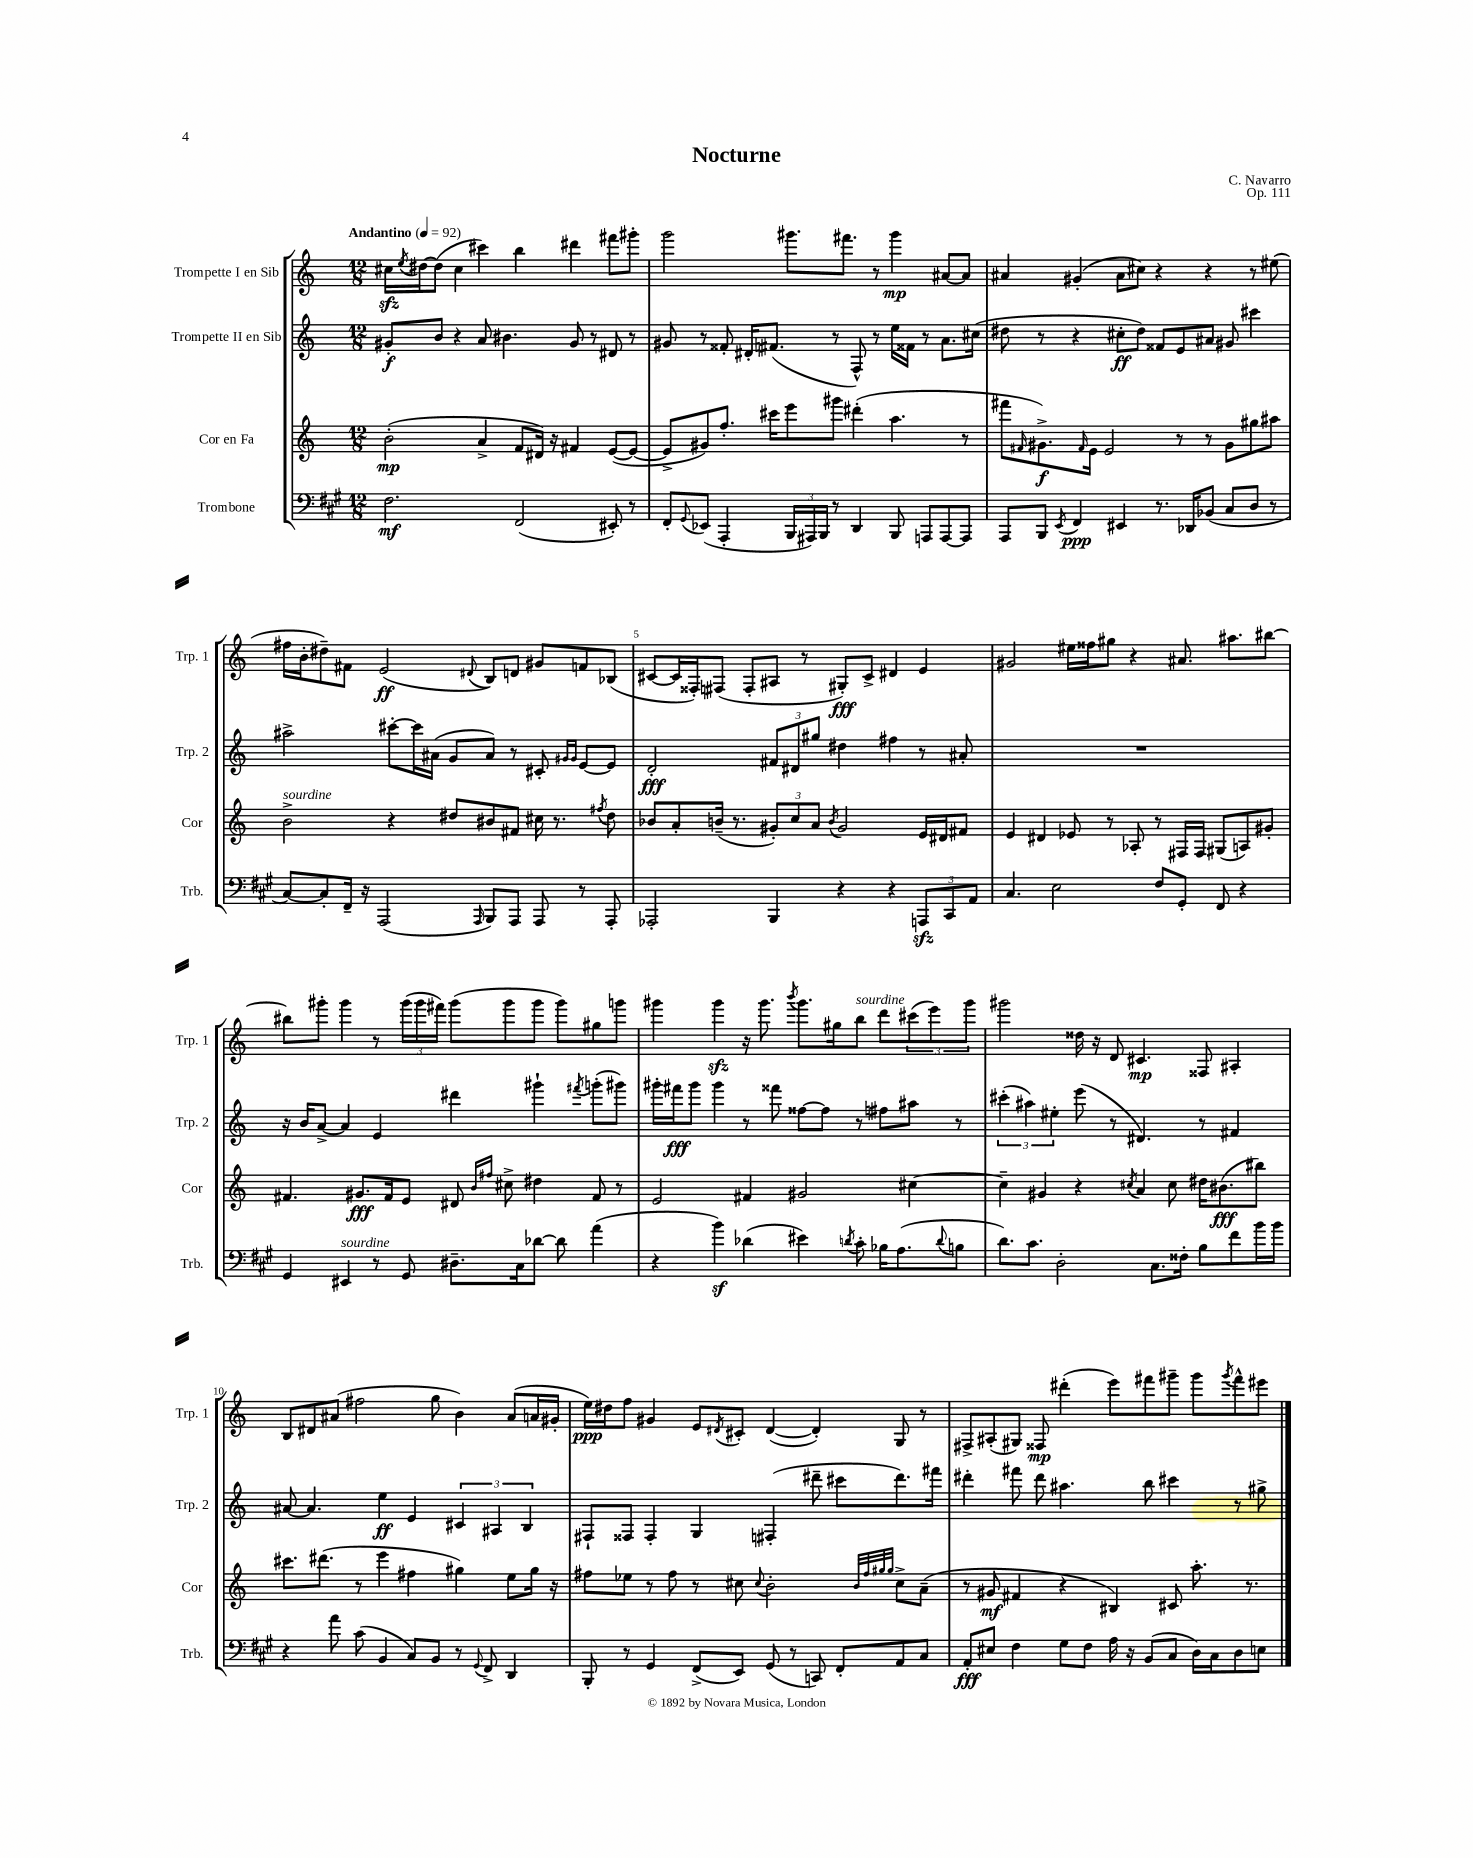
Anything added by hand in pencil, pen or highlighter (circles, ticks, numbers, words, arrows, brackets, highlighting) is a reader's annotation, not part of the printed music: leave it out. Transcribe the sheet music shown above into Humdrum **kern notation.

**kern	**dynam	**kern	**dynam	**kern	**dynam	**kern	**dynam
*part4	*part4	*part3	*part3	*part2	*part2	*part1	*part1
*staff4	*staff4	*staff3	*staff3	*staff2	*staff2	*staff1	*staff1
*I"Trombone	*	*I"Cor en Fa	*	*I"Trompette II en Sib	*	*I"Trompette I en Sib	*
*I'Trb.	*	*I'Cor	*	*I'Trp. 2	*	*I'Trp. 1	*
*clefF4	*	*clefG2	*	*clefG2	*	*clefG2	*
*k[f#c#g#]	*	*k[]	*	*k[]	*	*k[]	*
*M12/8	*	*M12/8	*	*M12/8	*	*M12/8	*
*MM92	*	*MM92	*	*MM92	*	*MM92	*
=1	=1	=1	=1	=1	=1	=1	=1
!	!	!	!	!	!	!LO:TX:a:B:t=Andantino	!
2.F#\	mf	(2b'\	mp	8g#X'/L	f	16cc#Xzz\LL	.
.	.	.	.	.	.	8qee/	.
.	.	.	.	.	.	[16dd#X\J	.
.	.	.	.	8b/J	.	(8dd#\J]	.
.	.	.	.	4r	.	4cc#\	.
.	.	4a^/	.	8a/	.	4ccc#X\)	.
.	.	.	.	4.b#X\	.	.	.
(2FF#/	.	8f/L	.	.	.	4bb\	.
.	.	16d#X/Jk)	.	.	.	.	.
.	.	16r	.	.	.	.	.
.	.	4f#X/	.	8g#/	.	4ddd#X\	.
.	.	.	.	8r	.	.	.
8EE#X'/)	.	([8e/L	.	8d#X/	.	8fff#X\L	.
8r	.	8e/J_	.	8r	.	8ggg#X'\J	.
=2	=2	=2	=2	=2	=2	=2	=2
8FF#'/L	.	8e^/L]	.	8g#X/	.	2ggg\	.
8qqGG#/	.	.	.	.	.	.	.
(8EE-X/J	.	8g#X/)	.	8r	.	.	.
4AAA'/	.	8.ff'/J	.	8f##X'/	.	.	.
.	.	.	.	16d#X'/KL	.	.	.
.	.	16ccc#X\KL	.	(8.f#X/J	.	.	.
24BBB/LL	.	8eee\	.	.	.	8.ggg#X\L	.
24AAA#X/)	.	.	.	.	.	.	.
24BBB/JJ	.	.	.	.	.	.	.
8r	.	8ggg#X\J	.	8r	.	.	.
.	.	.	.	.	.	8.fff#X\J	.
4DD/	.	(4ddd#X'\	.	8F^^/)	.	.	.
.	.	.	.	8r	.	8r	.
8BBB/	.	4.aa\	.	16ee\LL	.	4ggg#\	mp
.	.	.	.	16f##X\JJ	.	.	.
8AAAn/L	.	.	.	8r	.	.	.
[8AAA/	.	.	.	8.a\L	.	[8a#X/L	.
8AAA/J]	.	8r	.	.	.	8a#/J]	.
.	.	.	.	(16cc#X\Jk	.	.	.
=3	=3	=3	=3	=3	=3	=3	=3
8AAA/L	.	8fff#X\L	.	8dd#X\	.	4a#X/	.
.	.	16qqf#X/	.	.	.	.	.
8BBB/J	.	8.g#X^\)	f	8r	.	.	.
8qEE/	.	.	.	.	.	.	.
4FF#/	ppp	.	.	4r	.	(4g#X'/	.
.	.	16qqf#/	.	.	.	.	.
.	.	16e\Jk	.	.	.	.	.
.	.	2e/	.	.	.	.	.
4EE#X/	.	.	.	8cc#X'\L	ff	8a#\L	.
.	.	.	.	8dd#\J)	.	8cc#X\J)	.
8.r	.	.	.	8f##X/L	.	4r	.
.	.	8r	.	8e/	.	.	.
16DD-X/KL	.	.	.	.	.	.	.
(8BB-X/J	.	8r	.	8a#X/J	.	4r	.
8C#/L	.	8g#\L	.	8g#X/	.	.	.
8D/J	.	8gg#X\	.	4ccc#X\	.	8r	.
8r	.	8aa#X\J	.	.	.	(8ee#X\	.
!!LO:LB:g=z
=4	=4	=4	=4	=4	=4	=4	=4
!	!	!LO:TX:a:i:t=sourdine	!	!	!	!	!
[8C#/L)	.	2b^\	.	2aa#X^\	.	16ff#X\LL	.
.	.	.	.	.	.	16b'\J	.
8C#'/]	.	.	.	.	.	8dd#X~\)	.
16FF#~/Jk	.	.	.	.	.	8f#X\J	.
16r	.	.	.	.	.	.	.
(2AAA/	.	.	.	.	.	(2e/	ff
.	.	4r	.	[8ccc#X'\L	.	.	.
.	.	.	.	16ccc#\L]	.	.	.
.	.	.	.	(16a#X\JJ	.	.	.
.	.	8dd#X/L	.	8g/L	.	.	.
16qqAAA/	.	.	.	.	.	8qqd#X/	.
8BBB/L)	.	8b#X/	.	8a#/J)	.	8B/L)	.
8AAA/J	.	8f#X/J	.	8r	.	8dn/J	.
8AAA/	.	16cc#X\	.	8c#X'/	.	8g#X/L	.
.	.	8.r	.	.	.	.	.
.	.	.	.	16qqg#X/LL	.	.	.
.	.	.	.	16qqg#/JJ	.	.	.
8r	.	.	.	[8e/L	.	8fn/	.
.	.	8qff#X/	.	.	.	.	.
8AAA'/	.	8dd#\	.	8e/J]	.	(8B-X/J	.
=5	=5	=5	=5	=5	=5	=5	=5
2AAA-X'/	.	8b-X/L	.	2d'/	fff	[8c#X/L	.
.	.	8a'/	.	.	.	16c#/L]	.
.	.	.	.	.	.	16F##X'/J)	.
.	.	(16bn~/Jk	.	.	.	(8F#X/J	.
.	.	8.r	.	.	.	.	.
.	.	.	.	.	.	8F#'/L	.
4BBB/	.	12g#X'/L)	.	12f#X/L	.	8A#X/J	.
.	.	12cc/	.	12d#X/	.	.	.
.	.	.	.	.	.	8r	.
.	.	12a/J	.	12gg#X/J	.	.	.
.	.	8qb/	.	.	.	.	.
4r	.	2g#/	.	4dd#X\	.	8G#X'/L)	fff
.	.	.	.	.	.	8c#^/J	.
4r	.	.	.	4ff#X\	.	4d#X/	.
12AAAnzz/L	.	16e/LL	.	8r	.	4e/	.
.	.	16d#X/J	.	.	.	.	.
12CC#/	.	.	.	.	.	.	.
.	.	8f#X/J	.	8a#X'/	.	.	.
12AA/J	.	.	.	.	.	.	.
=6	=6	=6	=6	=6	=6	=6	=6
4.C#/	.	4e/	.	1.r	.	2g#X/	.
.	.	4d#X/	.	.	.	.	.
2E\	.	.	.	.	.	.	.
.	.	8e-X/	.	.	.	16ee#X\LL	.
.	.	.	.	.	.	16ff##X\J	.
.	.	8r	.	.	.	8gg#X\J	.
.	.	8A-X'/	.	.	.	4r	.
8F#/L	.	8r	.	.	.	.	.
8GG#'/J	.	16F#X/LL	.	.	.	8.a#X/	.
.	.	16F#/JJ	.	.	.	.	.
8FF#/	.	(8G#X/L	.	.	.	.	.
.	.	.	.	.	.	8.aa#X\L	.
4r	.	8An/)	.	.	.	.	.
.	.	8g#X'/J	.	.	.	[8bb#X\J	.
!!LO:LB:g=z
=7	=7	=7	=7	=7	=7	=7	=7
4GG#/	.	4.f#X/	.	16r	.	8bb#X\L]	.
.	.	.	.	16b/KL	.	.	.
.	.	.	.	[8a^/J	.	8ggg#X'\J	.
!LO:TX:a:i:t=sourdine	!	!	!	!	!	!	!
4EE#X/	.	.	.	4a/]	.	4ggg#\	.
.	.	8.g#X/L	fff	.	.	.	.
8r	.	.	.	4e/	.	8r	.
.	.	16f#/k	.	.	.	.	.
8GG#/	.	8e/J	.	.	.	(24ggg#\LL	.
.	.	.	.	.	.	24ggg#\	.
.	.	.	.	.	.	24fff#X\JJ)	.
8.D#X~\L	.	8d#X/	.	4ddd#X\	.	(8ggg#\L	.
.	.	16qqb/LL	.	.	.	.	.
.	.	16qqff#X/JJ	.	.	.	.	.
.	.	8cc#X^\	.	.	.	8ggg#\	.
16C#\k	.	.	.	.	.	.	.
[8d-X\J	.	4dd#X\	.	4ggg#X`\	.	8ggg#\J	.
8d-\]	.	.	.	.	.	8ggg#\L)	.
.	.	.	.	8qfff#X/	.	.	.
(4a\	.	8f#/	.	(8gggn'\L	.	8gg#X\	.
.	.	8r	.	8ggg#X\J)	.	8gggn\J	.
=8	=8	=8	=8	=8	=8	=8	=8
4r	.	2e/	.	16ggg#X'\LL	.	4ggg#X\	.
.	.	.	.	16fff#X\J	fff	.	.
.	.	.	.	8ggg#\J	.	.	.
4bz\)	.	.	.	4ggg#\	.	4ggg#zz\	.
(4d-X\	.	4f#X/	.	8r	.	16r	.
.	.	.	.	.	.	8.ggg#\	.
.	.	.	.	8fff##X\	.	.	.
.	.	.	.	.	.	8qbbb/	.
4e#X\)	.	2g#X/	.	[8ff##X\L	.	8.ggg#\L	.
.	.	.	.	8ff##\J]	.	.	.
.	.	.	.	.	.	16gg#X\k	.
8qdn/	.	.	.	.	.	.	.
!	!	!	!	!	!	!LO:TX:a:i:t=sourdine	!
8c#'\	.	.	.	8r	.	8bb\J	.
16B-X\KL	.	.	.	8ff#X\L	.	8ddd\L	.
(8.A\	.	.	.	.	.	.	.
.	.	[4cc#X\	.	8aa#X\J	.	(12ccc#X\	.
.	.	.	.	.	.	12eee\)	.
8qqd/	.	.	.	.	.	.	.
8Bn\J	.	.	.	8r	.	.	.
.	.	.	.	.	.	12ggg#\J	.
=9	=9	=9	=9	=9	=9	=9	=9
8.d\L)	.	4cc#~\]	.	(6ccc#X'\	.	2ggg#X\	.
.	.	.	.	6aa#X\)	.	.	.
8.c#\J	.	.	.	.	.	.	.
.	.	4g#X/	.	.	.	.	.
.	.	.	.	6ee#X'\	.	.	.
2D'\	.	.	.	.	.	.	.
.	.	4r	.	(8eee\	.	16dd##X\	.
.	.	.	.	.	.	16r	.
.	.	.	.	8r	.	8d/	.
.	.	8qcc#X/	.	.	.	.	.
.	.	4a/	.	4.d#X/)	.	4.c#X/	mp
8.C#\L	.	.	.	.	.	.	.
.	.	8cc#\	.	.	.	.	.
16F##X'\Jk	.	.	.	.	.	.	.
8B\L	.	16dd#X\KL	.	8r	.	8F##X/	.
.	.	(8.b#X\	fff	.	.	.	.
8f#\	.	.	.	4f#X/	.	4A#X'/	.
16b\L	.	8bb#X\J)	.	.	.	.	.
16b\JJ	.	.	.	.	.	.	.
!!LO:LB:g=z
=10	=10	=10	=10	=10	=10	=10	=10
4r	.	8.ccc#X\L	.	[8a#X/	.	8B/L	.
.	.	.	.	4.a#/]	.	8d#X/	.
.	.	(8.ddd#X\J	.	.	.	.	.
8a\	.	.	.	.	.	(8a#X/J	.
(8c#\	.	8r	.	.	.	2ff#X\	.
4BB/	.	4eee\	.	4ee\	ff	.	.
8C#/L)	.	4ff#X\	.	4e/	.	.	.
8BB/J	.	.	.	.	.	8gg\	.
8r	.	4gg#X\)	.	6c#X/	.	4b\)	.
8qqGG#/	.	.	.	.	.	.	.
8FF#^/	.	.	.	.	.	.	.
.	.	.	.	6A#X/	.	.	.
4DD/	.	8ee\L	.	.	.	(8a#/L	.
.	.	.	.	6B/	.	.	.
.	.	16gg#\Jk	.	.	.	16an/L	.
.	.	16r	.	.	.	16g#X'/JJ	.
=11	=11	=11	=11	=11	=11	=11	=11
8BBB'/	.	8ff#X\L	.	8F#X`/L	.	16ee\LL)	ppp
.	.	.	.	.	.	16dd#X\J	.
8r	.	8ee-X\J	.	8F##X/J	.	8ff\J	.
4GG#/	.	8r	.	4F##'/	.	4g#X/	.
.	.	8ff#\	.	.	.	.	.
(8FF#^/L	.	8r	.	4G/	.	8e/L	.
.	.	.	.	.	.	8qd#X/	.
8EE/J)	.	8cc#X\	.	.	.	8c#X'/J	.
.	.	8qqcc#/	.	.	.	.	.
(8GG#/	.	2b'\	.	(4F#X'/	.	([4d#/	.
8r	.	.	.	.	.	.	.
8CCn/)	.	.	.	8ddd#X~\	.	4d#'/])	.
8FF#'/L	.	.	.	8ccc#X\L	.	.	.
.	.	32qqb/LLL	.	.	.	.	.
.	.	32qqff#/	.	.	.	.	.
.	.	32qqgg#X/	.	.	.	.	.
.	.	32qqgg#/JJJ	.	.	.	.	.
8AA/	.	8cc#^\L	.	8.ddd#\)	.	8G/	.
8C#/J	.	(8a~\J	.	.	.	8r	.
.	.	.	.	16fff#X\Jk	.	.	.
=12	=12	=12	=12	=12	=12	=12	=12
8AA'/L	fff	8r	.	4ddd#X'\	.	8F#X^/L	.
8E#X/J	.	8g#X/	mf	.	.	(8A#X'/	.
4F#\	.	4f#X/	.	8fff#X\	.	8G#X/J)	.
.	.	.	.	8ddd#\	.	8F##X/	mp
8G#\L	.	4r	.	4.aa#X\	.	(4ddd#X'\	.
8F#\J	.	.	.	.	.	.	.
16A\	.	4B#X/)	.	.	.	8eee\L)	.
16r	.	.	.	.	.	.	.
(8BB/L	.	.	.	8bb\	.	8fff#X\	.
8C#/J	.	8c#X/	.	4ccc#X\	.	8ggg#X~\J	.
16D\LL)	.	8.aa'\	.	.	.	8ggg#\L	.
16C#\J	.	.	.	.	.	.	.
.	.	.	.	.	.	8qggg#/	.
8D\	.	.	.	8r	.	8fff#^^\	.
.	.	8.r	.	.	.	.	.
8En\J	.	.	.	8gg#X^\	.	8eee#X\J	.
==	==	==	==	==	==	==	==
*-	*-	*-	*-	*-	*-	*-	*-
